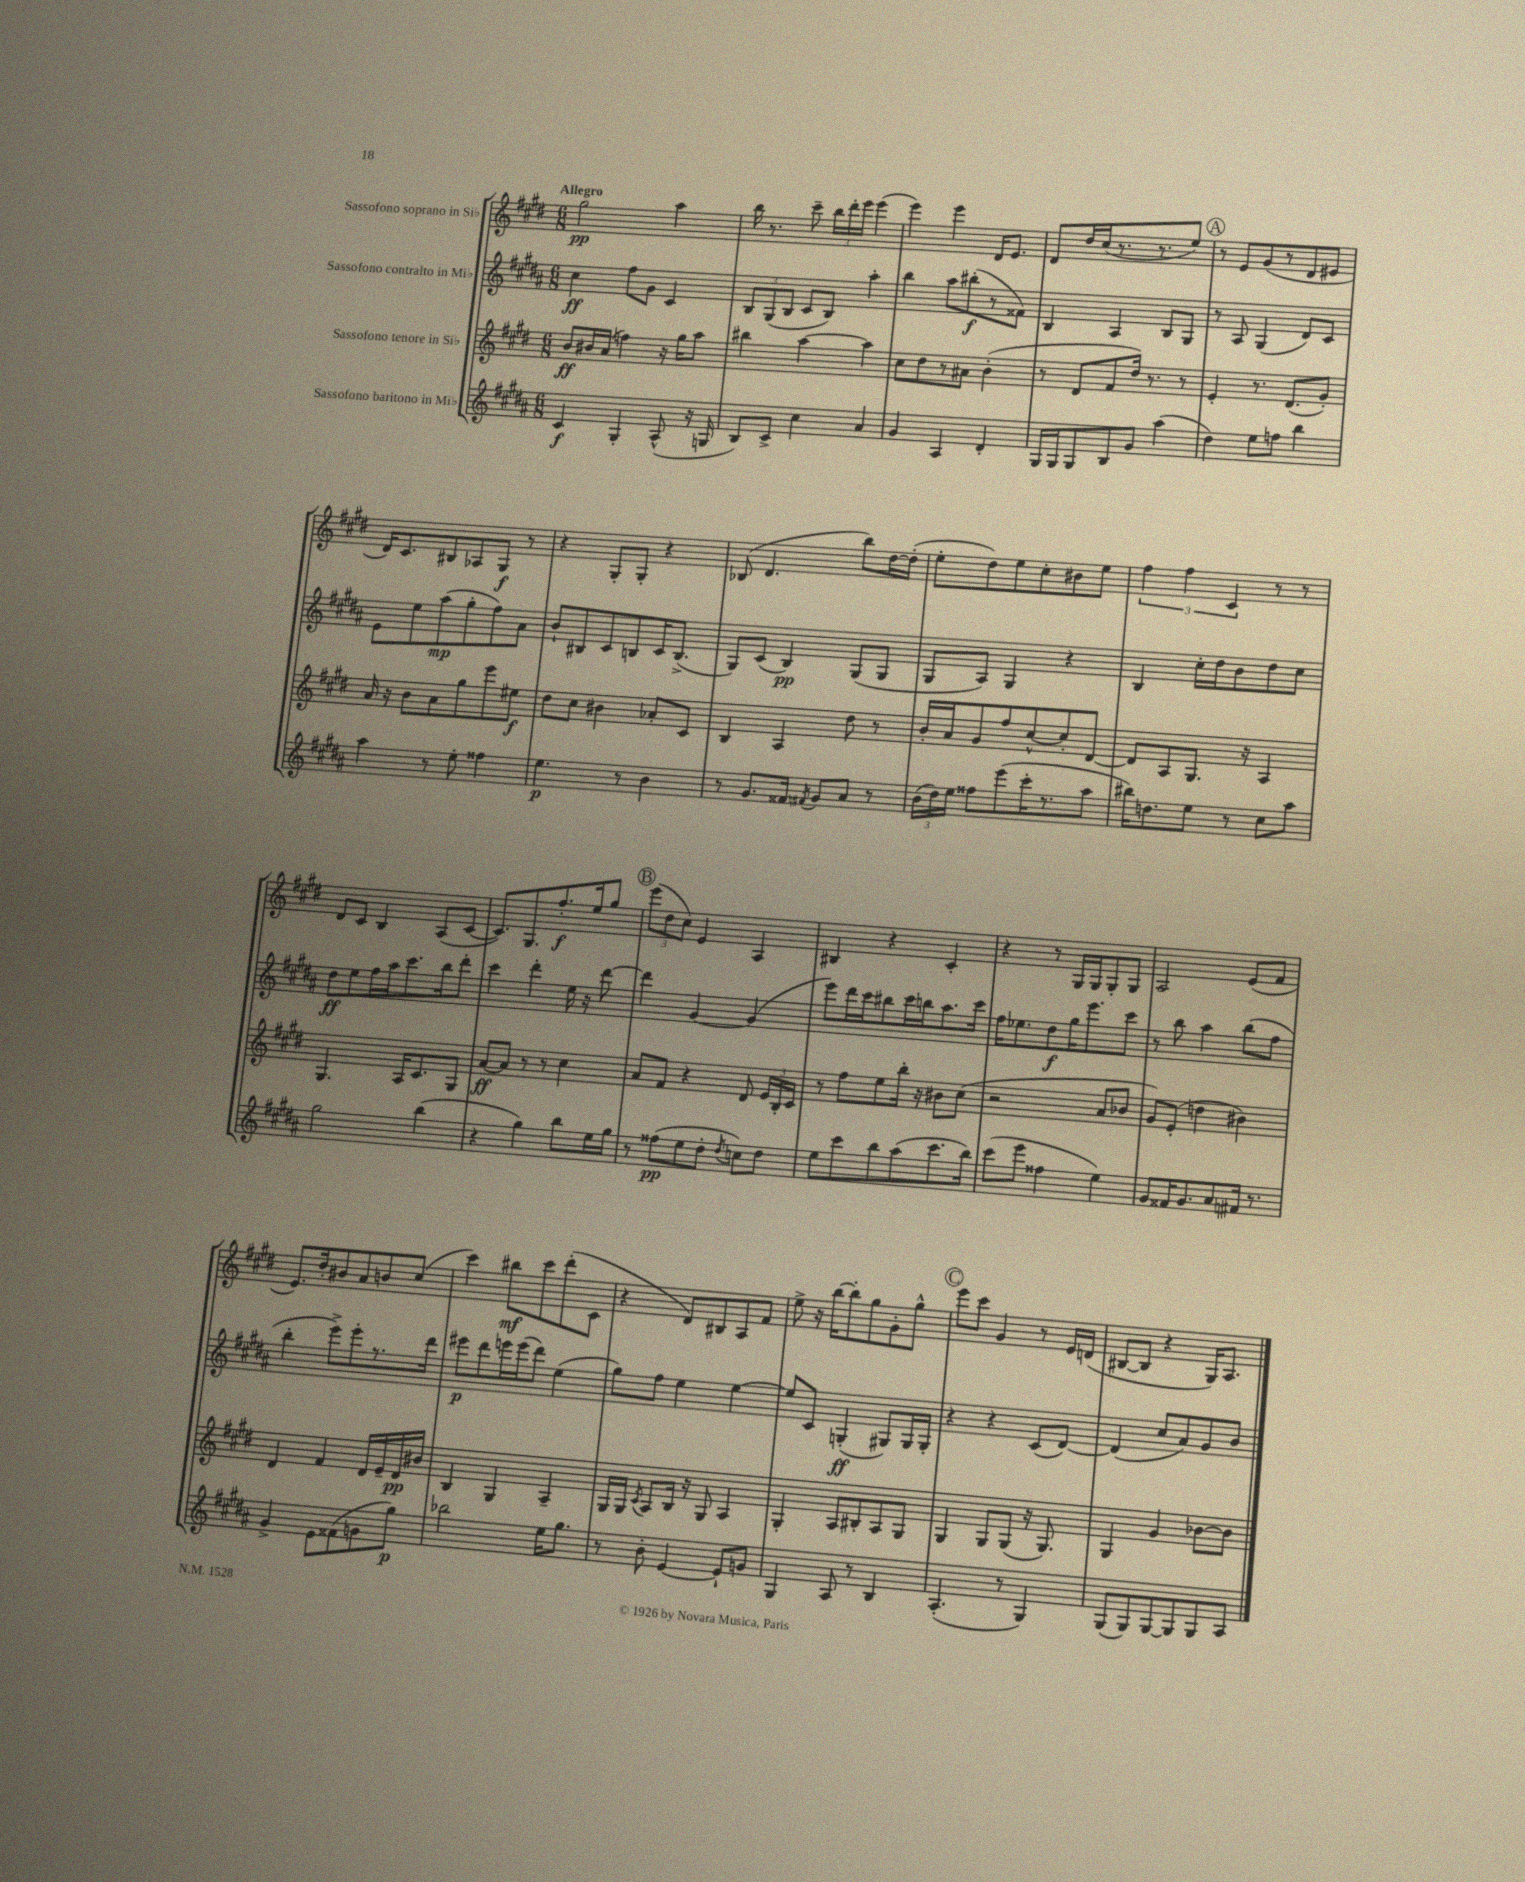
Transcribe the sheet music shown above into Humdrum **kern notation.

**kern	**dynam	**kern	**dynam	**kern	**dynam	**kern	**dynam
*part4	*part4	*part3	*part3	*part2	*part2	*part1	*part1
*staff4	*staff4	*staff3	*staff3	*staff2	*staff2	*staff1	*staff1
*I"Sassofono baritono in Mi♭	*	*I"Sassofono tenore in Si♭	*	*I"Sassofono contralto in Mi♭	*	*I"Sassofono soprano in Si♭	*
*clefG2	*	*clefG2	*	*clefG2	*	*clefG2	*
*k[f#c#g#d#a#]	*	*k[f#c#g#d#]	*	*k[f#c#g#d#a#]	*	*k[f#c#g#d#]	*
*M6/8	*	*M6/8	*	*M6/8	*	*M6/8	*
=1	=1	=1	=1	=1	=1	=1	=1
!	!	!	!	!	!	!LO:TX:a:B:t=Allegro	!
4c#/	f	8b/L	ff	4cc#\	ff	2gg#\	pp
.	.	16b#X/L	.	.	.	.	.
.	.	(16a/JJ	.	.	.	.	.
4G#'/	.	4ffn\)	.	8ff#\L	.	.	.
.	.	.	.	8g#\J	.	.	.
(8A#^^/	.	16r	.	4c#/	.	4aa\	.
.	.	16gg#\KL	.	.	.	.	.
16r	.	8aa\J	.	.	.	.	.
16Gn/	.	.	.	.	.	.	.
=2	=2	=2	=2	=2	=2	=2	=2
8B/L)	.	4bb#X\	.	12B/L	.	16bb\	.
.	.	.	.	.	.	8.r	.
.	.	.	.	(12G#/	.	.	.
8c#^/J	.	.	.	.	.	.	.
.	.	.	.	12B/J	.	.	.
4cc#\	.	[4aa\	.	8c#/L	.	8ccc#~\	.
.	.	.	.	8B/J)	.	24bb\LL	.
.	.	.	.	.	.	24ddd#'\	.
.	.	.	.	.	.	24eee\JJ	.
4a#/	.	4aa\]	.	4aa#'\	.	(4eee\	.
=3	=3	=3	=3	=3	=3	=3	=3
4g#/	.	8cc#\L	.	4bb\	.	4eee\)	.
.	.	8dd#\	.	.	.	.	.
4A#/	.	8r	.	8aa#\L	.	4eee\	.
.	.	8a#X\J	.	(8bb#X'\	f	.	.
4d#'/	.	(4b'\	.	8r	.	16d#/KL	.
.	.	.	.	.	.	8.e/J	.
.	.	.	.	8f##X\J)	.	.	.
=4	=4	=4	=4	=4	=4	=4	=4
16G#/LL	.	8r	.	4B/	.	8d#/L	.
16G#/J	.	.	.	.	.	.	.
8G#/	.	8d#/L	.	.	.	16dd#/L	.
.	.	.	.	.	.	(16cc#/J	.
8B/	.	8f#/	.	4A#/	.	8.r	.
8g#/J	.	16dd#/Jk)	.	.	.	.	.
.	.	8.r	.	.	.	8.r	.
(4aa#\	.	.	.	8B/L	.	.	.
.	.	8r	.	8G#/J	.	8ee/J)	.
!!LO:REH:place=s1:t=A
=5	=5	=5	=5	=5	=5	=5	=5
4dd#\)	.	4e'/	.	8r	.	8r	.
.	.	.	.	8A#/	.	8e/L	.
8ee\L	.	8.r	.	(4G#/	.	(8g#/	.
8ffn\J	.	.	.	.	.	8r	.
.	.	(8.d#/L	.	.	.	.	.
4bb\	.	.	.	8d#/L)	.	8d#/	.
.	.	8g#'/J)	.	8c#/J	.	8e#X/J	.
!!LO:LB:g=z
=6	=6	=6	=6	=6	=6	=6	=6
4aa#\	.	16a/	.	8e\L	.	16d#/KL)	.
.	.	16r	.	.	.	8.c#/	.
.	.	8b\L	.	8ee\	.	.	.
8r	.	8a\	.	(8aa#\	mp	8B#X/	.
8ee'\	.	8gg#\	.	8gg#'\	.	8A-X/	.
4ff##X\	.	8eee\	.	8ff#\)	.	8G#/J	f
.	.	8ee#X\J	f	8a#\J	.	8r	.
=7	=7	=7	=7	=7	=7	=7	=7
4.ee\	p	8dd#\L	.	8b`/L	.	4r	.
.	.	8cc#\J	.	8B#X/	.	.	.
.	.	4b#X\	.	8c#/	.	8G#'/L	.
8r	.	.	.	8Bn/	.	8G#'/J	.
4b\	.	8a-X'/L	.	16c#/K	.	4r	.
.	.	.	.	(8.B^/J	.	.	.
.	.	8c#/J	.	.	.	.	.
=8	=8	=8	=8	=8	=8	=8	=8
8r	.	4B/	.	8G#/L)	.	(8B-X/	.
8.g#/L	.	.	.	(8c#/J	.	4.d#/	.
.	.	4A/	.	4B/)	pp	.	.
16f##X/Jk	.	.	.	.	.	.	.
8qf#X/	.	.	.	.	.	.	.
8g#/L	.	.	.	.	.	.	.
8a#/J	.	8dd#\	.	(8G#/L	.	8bb\L)	.
8r	.	8r	.	8G#/J	.	[16dd#\L	.
.	.	.	.	.	.	(16dd#'\JJ]	.
=9	=9	=9	=9	=9	=9	=9	=9
(24b\LL	.	16b'/LL	.	8G#/L	.	8ee'\L	.
24dd#\)	.	.	.	.	.	.	.
.	.	16a/J	.	.	.	.	.
24ee\JJ	.	.	.	.	.	.	.
8ff##X\L	.	8g#/	.	8A#/J)	.	8dd#\)	.
(8eee\	.	8ff#/	.	4G#/	.	8ee\	.
16ccc#'\K	.	[8cc#^^/	.	.	.	8cc#'\	.
8.r	.	.	.	.	.	.	.
.	.	8cc#'/]	.	4r	.	8b#X\	.
8aa#\J	.	[8d#/J	.	.	.	8ee\J	.
=10	=10	=10	=10	=10	=10	=10	=10
16bb#X\KL)	.	8d#/L]	.	4B/	.	6ff#\	.
8.ddn\	.	.	.	.	.	.	.
.	.	8A/	.	.	.	.	.
.	.	.	.	.	.	6ff#\	.
8ee\J	.	8.G#/J	.	16cc#'\LL	.	.	.
.	.	.	.	16dd#\J	.	.	.
.	.	.	.	.	.	6c#/	.
8r	.	.	.	8b\	.	.	.
.	.	16r	.	.	.	.	.
8cc#\L	.	4A/	.	8dd#\	.	8r	.
8aa#\J	.	.	.	8cc#\J	.	8r	.
!!LO:LB:g=z
=11	=11	=11	=11	=11	=11	=11	=11
2gg#\	.	4.G#/	.	8dd#\L	ff	8d#/L	.
.	.	.	.	8ee\	.	8c#/J	.
.	.	.	.	16ff#\L	.	4B/	.
.	.	.	.	16aa#\J	.	.	.
.	.	16A/KL	.	8.ccc#\	.	.	.
.	.	8.c#/	.	.	.	.	.
(4bb\	.	.	.	.	.	(8A/L	.
.	.	.	.	16bb\k	.	.	.
.	.	8G#/J	.	8ddd#'\J	.	[8c#/J	.
=12	=12	=12	=12	=12	=12	=12	=12
4r	.	[8a/L	ff	4ccc#\	.	8.c#/L])	.
.	.	8a/J]	.	.	.	.	.
.	.	.	.	.	.	8.G#/	.
4gg#\)	.	8r	.	4ddd#'\	.	.	.
.	.	8r	.	.	.	8.ff#'/	f
8bb\L	.	4cc#\	.	16ee\	.	.	.
.	.	.	.	16r	.	16ee/k	.
16ee\L	.	.	.	[8ddd#\	.	8gg#/J	.
16gg#\JJ	.	.	.	.	.	.	.
!!LO:REH:place=s1:t=B
=13	=13	=13	=13	=13	=13	=13	=13
8r	.	8a/L	.	4ddd#\]	.	(12eee\L	.
.	.	.	.	.	.	12dd#\	.
(8ff##X\L	pp	8f#/J	.	.	.	.	.
.	.	.	.	.	.	12cc#\J)	.
8ee\	.	4r	.	[4g#/	.	4e/	.
8dd#'\J	.	.	.	.	.	.	.
8qdd#/	.	.	.	.	.	.	.
8ccn\L)	.	8d#/	.	(4g#/]	.	4A/	.
8dd#\J	.	24e/LL	.	.	.	.	.
.	.	24B'/	.	.	.	.	.
.	.	24c#/JJ	.	.	.	.	.
=14	=14	=14	=14	=14	=14	=14	=14
8ee\L	.	8r	.	8eee\L)	.	4B#X/	.
8ccc#\	.	8ff#\L	.	16ddd#\L	.	.	.
.	.	.	.	16ccc#\J	.	.	.
8bb\	.	8ee\	.	8bb#X\	.	4r	.
(8aa#\	.	16bb'\Jk	.	16ccc#\L	.	.	.
.	.	16r	.	16bbn\J	.	.	.
8.ccc#\	.	8b#X\L	.	8.aa#\	.	4c#'/	.
.	.	(8cc#\J	.	.	.	.	.
16bb\Jk)	.	.	.	16ccc#\Jk	.	.	.
=15	=15	=15	=15	=15	=15	=15	=15
(8ccc#\L	.	2r	.	16ff#\KL	.	4r	.
.	.	.	.	8.ee-X\	.	.	.
8eee\J	.	.	.	.	.	.	.
4ff##X\	.	.	.	8dd#\	f	8r	.
.	.	.	.	16gg#\K	.	16G#/LL	.
.	.	.	.	8.eee\	.	16G#/J	.
4ee\)	.	8a/L	.	.	.	8G#'/	.
.	.	8b-X/J	.	8ccc#\J	.	8G#/J	.
=16	=16	=16	=16	=16	=16	=16	=16
8g#/L	.	8g#/L)	.	8r	.	2A/	.
16f##X/K	.	(8e'/J	.	8bb\	.	.	.
8.g#/	.	.	.	.	.	.	.
.	.	4ddn\	.	4aa#\	.	.	.
8a#/	.	.	.	.	.	.	.
16f#X/Jk	.	4b#X\)	.	(8bb\L	.	(8e/L	.
8.r	.	.	.	.	.	.	.
.	.	.	.	8ff#\J	.	8f#/J	.
!!LO:LB:g=z
=17	=17	=17	=17	=17	=17	=17	=17
4g#^/	.	4d#/	.	4bb'\	.	8.e/L)	.
.	.	.	.	.	.	16dd#'/k	.
8e\L	.	4f#/	.	8eee^\L)	.	8b#X/	.
(8f##X\	.	.	.	8eee'\	.	8a/	.
8gn\	.	16d#/LL	.	8.r	.	8bn/	.
.	.	16e~/	.	.	.	.	.
8gg#\J)	p	16d#/	pp	.	.	(8cc#/J	.
.	.	16b#X/JJ	.	16ddd#\Jk	.	.	.
=18	=18	=18	=18	=18	=18	=18	=18
2bb-X\	.	4B/	.	8eee#X\L	p	4ccc#\)	.
.	.	.	.	8ddd#\	.	.	.
.	.	4G#/	.	16eeen\L	.	8bb#X\L	mf
.	.	.	.	(16eee\J	.	.	.
.	.	.	.	8ddd#\J)	.	8ccc#\	.
16ee\KL	.	4A~/	.	(4ee\	.	(8ddd#'\	.
8.gg#\J	.	.	.	.	.	.	.
.	.	.	.	.	.	8c#\J	.
=19	=19	=19	=19	=19	=19	=19	=19
8r	.	16G#/LL	.	8gg#\L)	.	4r	.
.	.	16G#/JJ	.	.	.	.	.
.	.	8qc#/	.	.	.	.	.
8b'\	.	8A/L	.	8ff#\J	.	.	.
[4e/	.	16B/Jk	.	4ee\	.	8d#/L)	.
.	.	16r	.	.	.	.	.
.	.	8G#/	.	.	.	8B#X/	.
8e`/L]	.	4A/	.	[4ee\	.	8A/	.
8gn/J	.	.	.	.	.	8f#/J	.
=20	=20	=20	=20	=20	=20	=20	=20
4G#/	.	4G#'/	.	8ee/L]	.	8ee^\	.
.	.	.	.	8c#/J	.	16r	.
.	.	.	.	.	.	[16bb\KL	.
8A#/	.	8A/L	.	(4Gn'/	ff	8bb'\]	.
8r	.	8B#X'/	.	.	.	8gg#\	.
4B/	.	8A/	.	8G#X/L)	.	8g#'\	.
.	.	8G#/J	.	16G#/L	.	8gg#^^\J	.
.	.	.	.	16G#'/JJ	.	.	.
!!LO:REH:place=s1:t=C
=21	=21	=21	=21	=21	=21	=21	=21
(4.A#'/	.	4G#/	.	4r	.	8eee\L	.
.	.	.	.	.	.	8ccc#\J	.
.	.	8G#/L	.	4r	.	4g#/	.
8r	.	(8G#/J	.	.	.	.	.
4G#/)	.	16r	.	(8c#/L	.	8r	.
.	.	8.G#/)	.	.	.	.	.
.	.	.	.	[8d#/J)	.	16e/LL	.
.	.	.	.	.	.	(16dn/JJ	.
=22	=22	=22	=22	=22	=22	=22	=22
(8G#/L	.	4G#/	.	(4d#/]	.	[8B#X/L	.
8G#/)	.	.	.	.	.	8B#/J]	.
[8G#/	.	4g#/	.	8cc#/L	.	4r	.
8G#/]	.	.	.	8a#/)	.	.	.
8G#/	.	[8b-X\L	.	8g#/	.	16G#/KL)	.
.	.	.	.	.	.	8.A/J	.
8A#/J	.	8b-\J]	.	8b/J	.	.	.
==	==	==	==	==	==	==	==
*-	*-	*-	*-	*-	*-	*-	*-
